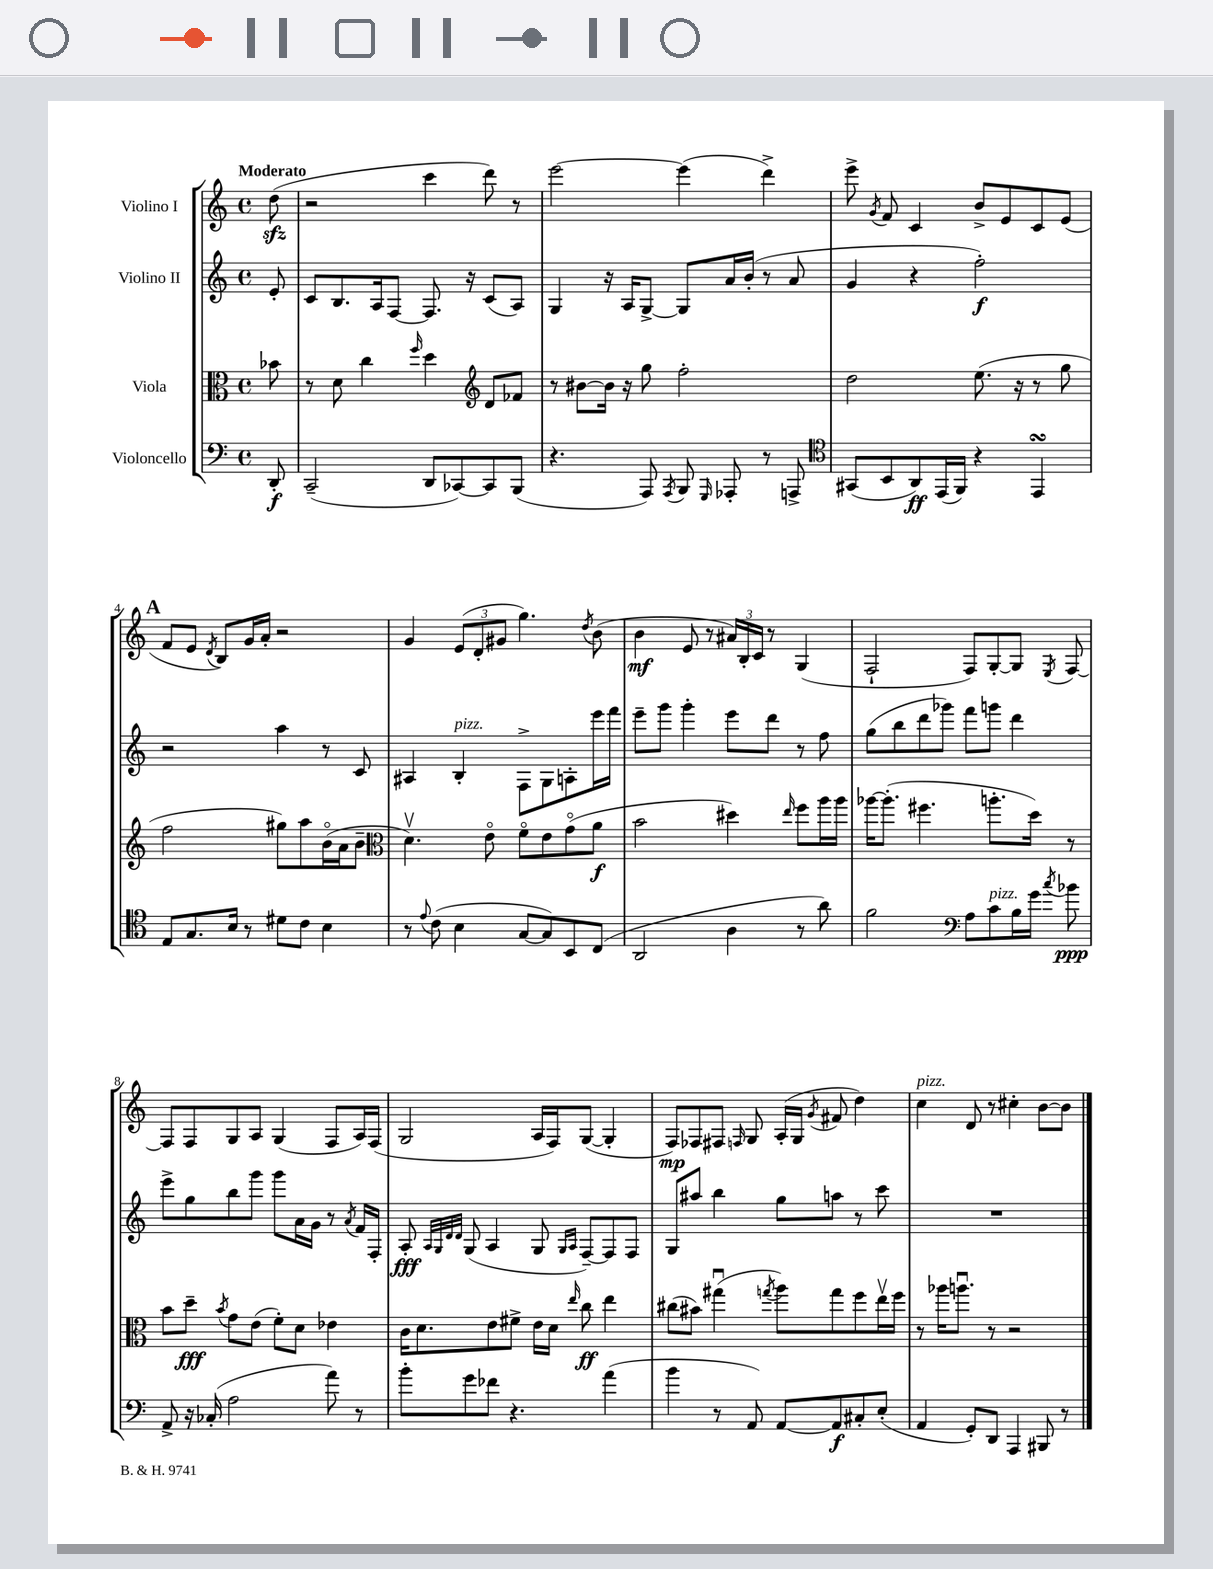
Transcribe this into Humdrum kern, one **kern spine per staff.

**kern	**dynam	**kern	**dynam	**kern	**dynam	**kern	**dynam
*part4	*part4	*part3	*part3	*part2	*part2	*part1	*part1
*staff4	*staff4	*staff3	*staff3	*staff2	*staff2	*staff1	*staff1
*I"Violoncello	*	*I"Viola	*	*I"Violino II	*	*I"Violino I	*
*clefF4	*	*clefC3	*	*clefG2	*	*clefG2	*
*k[]	*	*k[]	*	*k[]	*	*k[]	*
*M4/4	*	*M4/4	*	*M4/4	*	*M4/4	*
*met(c)	*	*met(c)	*	*met(c)	*	*met(c)	*
=	=	=	=	=	=	=	=
!	!	!	!	!	!	!LO:TX:a:B:t=Moderato	!
8DD'/	f	8b-X\	.	8e'/	.	(8ddzz\	.
=1	=1	=1	=1	=1	=1	=1	=1
(2CC~/	.	8r	.	8c/L	.	2r	.
.	.	8d\	.	8.B/	.	.	.
.	.	4cc\	.	.	.	.	.
.	.	.	.	16A/k	.	.	.
.	.	.	.	[8F/J	.	.	.
.	.	16qqff/	.	.	.	.	.
8DD/L	.	4dd\	.	8.F/]	.	4ccc\	.
[8CC-X/)	.	.	.	.	.	.	.
.	.	.	.	16r	.	.	.
*	*	*clefG2	*	*	*	*	*
8CC-/]	.	8d/L	.	(8c/L	.	8ddd\)	.
(8BBB/J	.	8f-X/J	.	8A/J)	.	8r	.
=2	=2	=2	=2	=2	=2	=2	=2
4.r	.	8r	.	4G/	.	[2eee\	.
.	.	[8b#X\L	.	.	.	.	.
.	.	16b#\Jk]	.	16r	.	.	.
.	.	16r	.	16A/KL	.	.	.
8AAA/)	.	8gg\	.	[8G^/J	.	.	.
8qAAA/	.	.	.	.	.	.	.
8BBB/	.	2ff'\	.	8G/L]	.	(4eee\]	.
16qqGGG/	.	.	.	.	.	.	.
8AAA-X'/	.	.	.	16a/L	.	.	.
.	.	.	.	(16b'/JJ	.	.	.
8r	.	.	.	8r	.	4ddd^\)	.
8AAAn^/	.	.	.	8a/	.	.	.
=3	=3	=3	=3	=3	=3	=3	=3
*clefC4	*	*	*	*	*	*	*
(8GG#X/L	.	2dd\	.	4g/	.	8eee^\	.
.	.	.	.	.	.	8qg/	.
8BB/	.	.	.	.	.	8f/	.
8AA/)	ff	.	.	4r	.	4c/	.
(16EE/L	.	.	.	.	.	.	.
16FF/JJ)	.	.	.	.	.	.	.
4r	.	(8.ee\	.	2ff'\)	f	8b^/L	.
.	.	.	.	.	.	8e/	.
.	.	16r	.	.	.	.	.
4EEsSsS/	.	8r	.	.	.	8c/	.
.	.	8gg\	.	.	.	(8e/J	.
!!LO:LB:g=z
!!LO:REH:place=s1:t=A
=4	=4	=4	=4	=4	=4	=4	=4
8E/L	.	2ff\	.	2r	.	8f/L	.
8.G/	.	.	.	.	.	8e/J	.
.	.	.	.	.	.	8qd/	.
.	.	.	.	.	.	8B/L)	.
16B/Jk	.	.	.	.	.	.	.
8r	.	.	.	.	.	16g/L	.
.	.	.	.	.	.	16a'/JJ	.
8d#X\L	.	8gg#X\L)	.	4aa\	.	2r	.
8c\J	.	8aa\	.	.	.	.	.
4B\	.	(16b\L	.	8r	.	.	.
.	.	16a\J	.	.	.	.	.
.	.	8b~\J	.	8c/	.	.	.
=5	=5	=5	=5	=5	=5	=5	=5
*	*	*clefC3	*	*	*	*	*
8r	.	4.dv\)	.	4A#X/	.	4g/	.
8qqe/	.	.	.	.	.	.	.
(8c\	.	.	.	.	.	.	.
!	!	!	!	!LO:TX:a:i:t=pizz.	!	!	!
4B\	.	.	.	4B'/	.	(12e/L	.
.	.	.	.	.	.	12d'/	.
.	.	8e\	.	.	.	.	.
.	.	.	.	.	.	12g#X/J	.
[8G/L	.	8f\L	.	8F^\L	.	4.gg\)	.
8G/])	.	8e\	.	8G\	.	.	.
8BB/	.	(8g\	.	8An'\	.	.	.
.	.	.	.	.	.	8qdd/	.
(8C/J	.	8a\J	f	16eee\L	.	(8b\	.
.	.	.	.	16fff\JJ	.	.	.
=6	=6	=6	=6	=6	=6	=6	=6
2AA/	.	2b\	.	8eee~\L	.	4b\	mf
.	.	.	.	8ggg\J	.	.	.
.	.	.	.	4ggg'\	.	8e/	.
.	.	.	.	.	.	8r	.
4A\	.	4dd#X\)	.	8eee\L	.	24a#X/LL)	.
.	.	.	.	.	.	24B'/	.
.	.	.	.	.	.	24c/JJ	.
.	.	.	.	8ddd\J	.	8r	.
.	.	16qqee/	.	.	.	.	.
8r	.	8ff\L	.	8r	.	(4G/	.
8a\)	.	16aa\L	.	8ff\	.	.	.
.	.	16aa\JJ	.	.	.	.	.
=7	=7	=7	=7	=7	=7	=7	=7
2f\	.	[16aa-X\KL	.	(8gg\L	.	2F`/	.
.	.	(8.aa-'\J]	.	.	.	.	.
.	.	.	.	8bb\	.	.	.
.	.	4.ff#X\	.	8ddd\	.	.	.
.	.	.	.	8ggg-X\J)	.	.	.
*clefF4	*	*	*	*	*	*	*
8A\L	.	.	.	8fff\L	.	8F/L)	.
!LO:TX:a:i:t=pizz.	!	!	!	!	!	!	!
8c\	.	8.aan'\L	.	8gggn\J	.	[8G'/	.
16B\L	.	.	.	4ddd\	.	8G/J]	.
16g\JJ	.	16dd\Jk)	.	.	.	.	.
8qcc/	.	.	.	.	.	8qE/	.
8b-X\	ppp	8r	.	.	.	[8F/	.
!!LO:LB:g=z
=8	=8	=8	=8	=8	=8	=8	=8
8AA^/	.	8b\L	.	8eee^\L	.	8F/L]	.
16r	.	8dd~\J	fff	8gg\	.	8F/	.
(16C-X'/	.	.	.	.	.	.	.
.	.	8qb/	.	.	.	.	.
2A\	.	8g\L	.	8bb\	.	8G/	.
.	.	(8e\J	.	8ggg\J	.	8A/J	.
.	.	8f'\L)	.	8ggg\L	.	(4G/	.
.	.	8d\J	.	16a\L	.	.	.
.	.	.	.	16g\JJ	.	.	.
8a\)	.	4e-X\	.	8r	.	8F/L	.
.	.	.	.	8qa/	.	.	.
8r	.	.	.	16f/LL	.	16A/L)	.
.	.	.	.	16F'/JJ	.	(16F/JJ	.
=9	=9	=9	=9	=9	=9	=9	=9
8b'\L	.	16c\KL	.	8A'/	fff	2G/	.
.	.	8.d\	.	.	.	.	.
.	.	.	.	32qqA/LLL	.	.	.
.	.	.	.	32qqG/	.	.	.
.	.	.	.	32qqd/	.	.	.
.	.	.	.	32qqd/JJJ	.	.	.
8g\	.	.	.	(8G/	.	.	.
8f-X\J	.	8e\	.	4A/	.	.	.
4.r	.	8f#X^\J	.	.	.	.	.
.	.	16e\LL	.	8G/	.	16A/LL	.
.	.	16d\JJ	.	.	.	16F/J)	.
.	.	.	.	16qqG/LL	.	.	.
.	.	16qqee/	.	16qqA/JJ	.	.	.
.	.	8cc\	ff	[8F~/L)	.	([8G/J	.
(4a\	.	4ee\	.	8F/]	.	4G'/]	.
.	.	.	.	8F/J	.	.	.
=10	=10	=10	=10	=10	=10	=10	=10
4b\	.	(8cc#X\L	.	8G/L	.	8F/L)	mp
.	.	8b#X\J)	.	8aa#X/J	.	8F-X/	.
8r	.	(4gg#Xu\	.	4bb\	.	8F#X/J	.
.	.	.	.	.	.	16qqFn/	.
8AA/)	.	.	.	.	.	8G/	.
.	.	8qggn/	.	.	.	.	.
[8AA/L	.	8aa\L)	.	8gg\L	.	(16A'/LL	.
.	.	.	.	.	.	16G/JJ	.
.	.	.	.	.	.	8qg/	.
8AA/]	f	8gg\	.	8aan\J	.	8f#X/	.
8C#X'/	.	8ff\	.	8r	.	4dd\)	.
(8E'/J	.	16eev\L	.	8ccc\	.	.	.
.	.	16ff\JJ	.	.	.	.	.
=11	=11	=11	=11	=11	=11	=11	=11
!	!	!	!	!	!	!LO:TX:a:i:t=pizz.	!
4AA/	.	8r	.	1r	.	4cc\	.
.	.	16aa-X\KL	.	.	.	.	.
.	.	8.aanu\J	.	.	.	.	.
8GG'/L)	.	.	.	.	.	8d/	.
8DD/J	.	8r	.	.	.	8r	.
4AAA/	.	2r	.	.	.	4cc#X'\	.
8BBB#X/	.	.	.	.	.	[8b\L	.
8r	.	.	.	.	.	8b\J]	.
==	==	==	==	==	==	==	==
*-	*-	*-	*-	*-	*-	*-	*-
